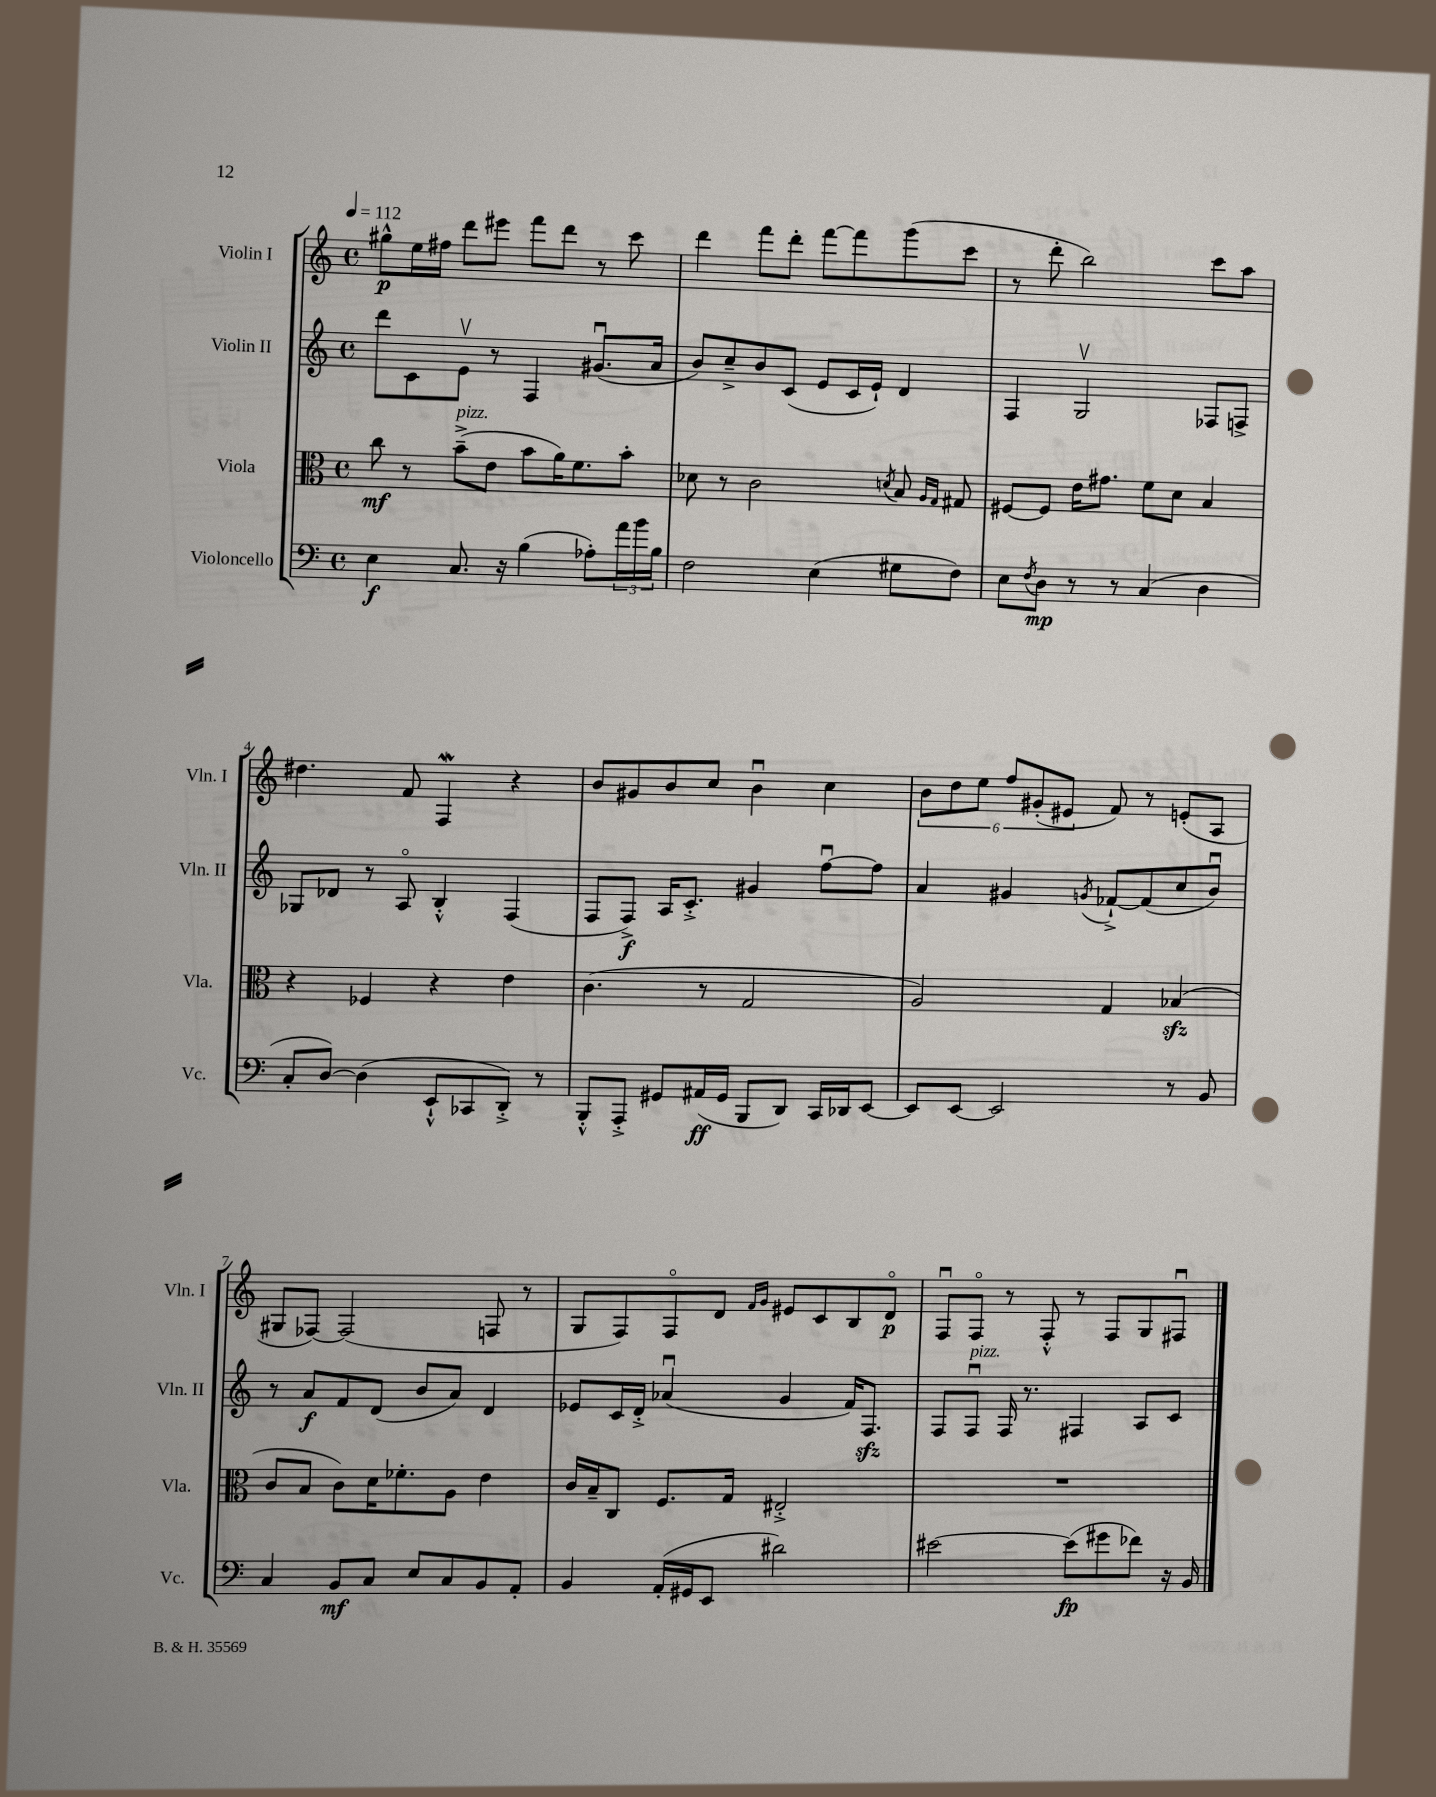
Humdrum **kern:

**kern	**kern	**kern	**kern
*staff4	*staff3	*staff2	*staff1
*clefF4	*clefC3	*clefG2	*clefG2
*k[]	*k[]	*k[]	*k[]
*M4/4	*M4/4	*M4/4	*M4/4
*met(c)	*met(c)	*met(c)	*met(c)
*MM112	*MM112	*MM112	*MM112
4E	8cc	8ddd	8gg#^^
.	8r	8c	16ee
.	.	.	16ff#
8.C	(8b~^	8ev	8ddd
.	8e	8r	8eee#
16r	.	.	.
(4B	8b	4F	8fff
.	16a)	.	8ddd
.	8.f	.	.
8A-')	.	(8.g#u	8r
24a	8b'	.	8ccc
24b	.	.	.
.	.	16a	.
24B	.	.	.
=	=	=	=
2F	8d-	8b)	4ddd
.	8r	8cc~^	.
.	2c	8b	8fff
.	.	(8c	8ddd'
(4E	.	8e	[8fff
.	.	16c	8fff]
.	.	16e`)	.
.	8qd	.	.
8G#	8B	4d	(8ggg
.	16qqA	.	.
.	16qqG	.	.
8F)	8G#	.	8ccc
=	=	=	=
8E	[8F#	4F	8r
8qF	.	.	.
8D	8F#]	.	8ddd'
8r	16e	2Gv	2bb)
.	8.g#	.	.
8r	.	.	.
(4C	8f	.	.
.	8d	.	.
4D	4B	8F-	8ccc
.	.	8F^	8aa
=	=	=	=
8C'	4r	8G-	4.dd#
[8D)	.	8d-	.
(4D]	4F-	8r	.
.	.	8Ao	8f
8EE`^^	4r	4B'^^	4F
8CC-	.	.	.
8DD'^)	4e	(4F	4r
8r	.	.	.
=	=	=	=
8BBB'^^	(4.c	8F	8b
8AAA'^	.	8F^)	8g#
8GG#	.	16A	8b
.	.	8.c'^	.
(16AA#	8r	.	8cc
16GG#	.	.	.
8BBB	2G	4g#	4bu
8DD)	.	.	.
16CC	.	[8ffu	4cc
16DD-	.	.	.
[8EE	.	8ff]	.
=	=	=	=
8EE]	2A)	4a	12b
.	.	.	12dd
[8EE	.	.	.
.	.	.	12ee
2EE]	.	4g#	12ff
.	.	.	(12g#'
.	.	.	12e#
.	.	8qg	.
.	4G	[8f-`^	8f)
.	.	(8f-]	8r
8r	(4B-	8cc	(8e'
8BB	.	8bu)	8A
=	=	=	=
4C	8c	8r	8G#
.	8B	8a	[8F-)
8BB	8c)	8f	(2F-]
8C	16d	(8d	.
.	8.f-'	.	.
8E	.	8b	.
8C	8A	8a)	.
8BB	4e	4d	8F
8AA'	.	.	8r
=	=	=	=
4BB	16c	8e-	8G
.	16B~	.	.
.	8C	16c	8F)
.	.	16d'^	.
(16AA'	8.F	(4a-u	8Fo
16GG#	.	.	.
8EE	.	.	8d
.	16G	.	.
.	.	.	16qqf
.	.	.	16qqg
2d#)	2E#'^	4g	8e#
.	.	.	8c
.	.	16f)	8B
.	.	8.F	.
.	.	.	8do
=	=	=	=
[2e#	1r	8F	8Fu
.	.	8Fu	8Fo
.	.	16F	8r
.	.	8.r	.
.	.	.	8F'^^
(8e#]	.	4F#	8r
8g#	.	.	8F
8f-)	.	8A	8G
16r	.	8c	8F#u
16BB	.	.	.
==	==	==	==
*-	*-	*-	*-
